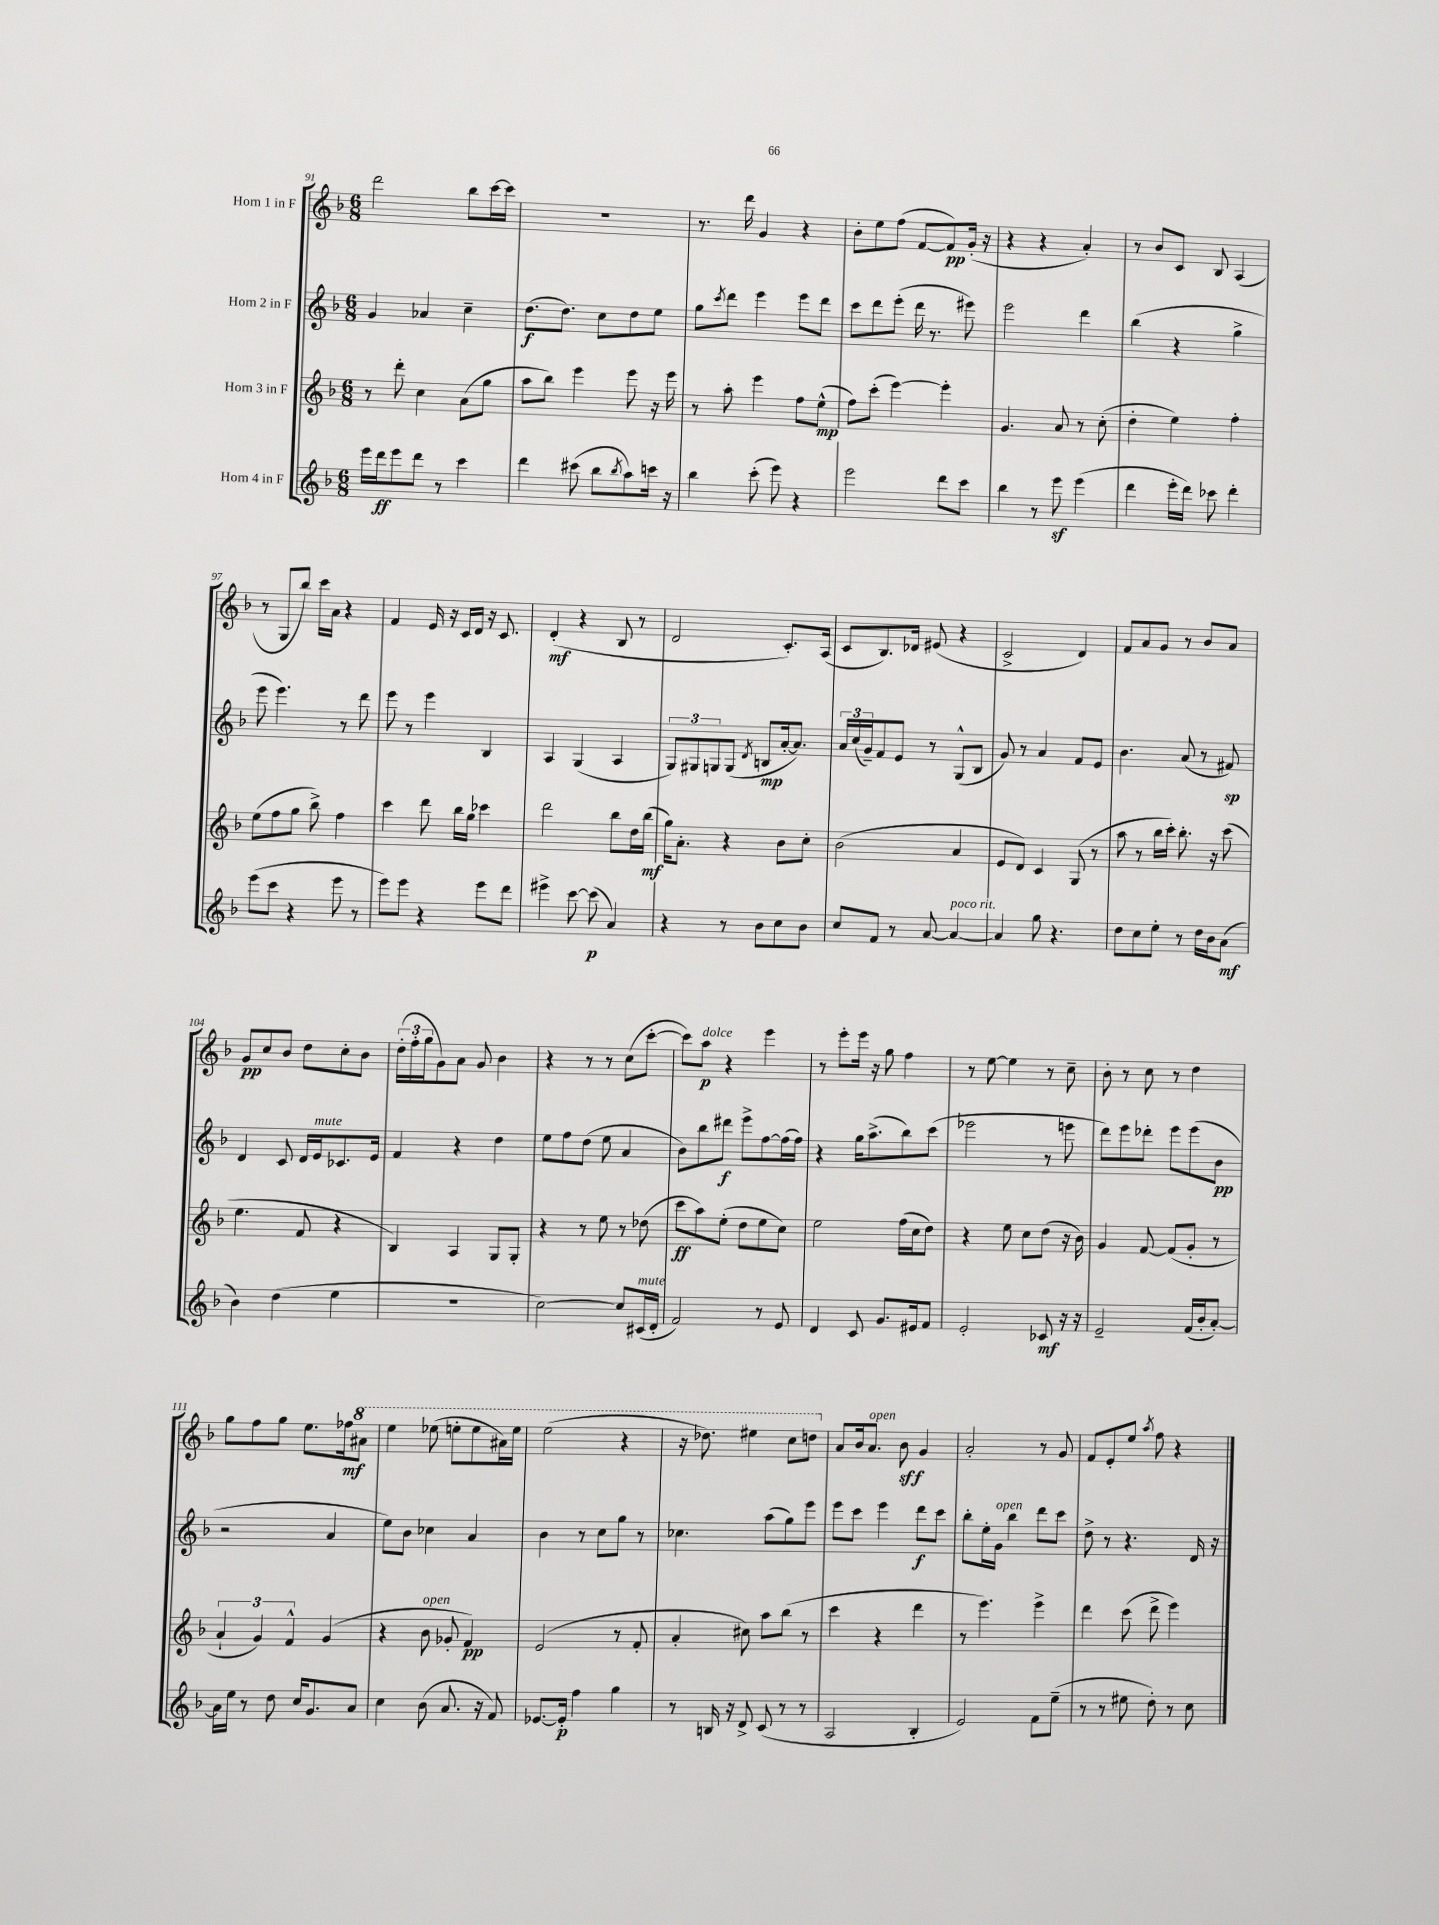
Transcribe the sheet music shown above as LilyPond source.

<<
\new StaffGroup <<
\new Staff = "s0" \with { instrumentName = "Horn 1 in F" } {
    \clef treble \key f \major \numericTimeSignature \time 6/8
    d'''2 bes''8 c'''16~ c'''16 |
    R2. |
    r8. d'''16 g'4 r4 |
    bes'8-. e''8 f''8( f'8~ f'8\pp) g'16-.( r16 |
    r4 r4 a'4-.) |
    r8 bes'8 c'8 bes8 a4( |
    r8 g8 bes''8) c'''16 a'16 r4 |
    f'4 e'16 r16 c'16 d'16 r16 c'8. |
    d'4-.\mf( r4 bes8 r8 |
    d'2 c'8.-.) a16( |
    c'8 bes8.) des'16 eis'8( r4 |
    c'2-> d'4) |
    f'8 a'8 g'8 r8 bes'8 a'8 |
    g'8\pp c''8 bes'8 d''8 c''8-. bes'8 |
    \tuplet 3/2 { d''16-.( f''16-. g''16 } g'8) a'8 g'8 bes'4 |
    r4 r8 r8 c''8( c'''8~-. |
    c'''8) a''8\p^\markup { \italic "dolce" } r4 e'''4 |
    r8 e'''8-. e'''16 r16 g''8 f''4 |
    r8 e''8~ e''4 r8 c''8-- |
    bes'8-. r8 c''8 r8 d''4 |
    g''8 f''8 g''8 e''8. fes''16\mf \ottava #1 ais''8 |
    e'''4 ees'''8( e'''8-. e'''8 ais''16) e'''16 |
    e'''2( r4 |
    r16 des'''8.) eis'''4 c'''8 d'''8 \ottava #0 |
    a'8 bes'16 a'8.^\markup { \italic "open" } bes'8\sff g'4 |
    a'2-. r8 g'8 |
    f'8 e'8-. e''8 \acciaccatura { a''8 } f''8 r4 \bar "|." |
}
\new Staff = "s1" \with { instrumentName = "Horn 2 in F" } {
    \clef treble \key f \major \numericTimeSignature \time 6/8
    g'4 aes'4 c''4-- |
    d''8.\f( d''8.) c''8 d''8 e''8 |
    g''8 \acciaccatura { c'''8 } d'''8 e'''4 e'''8 d'''8 |
    c'''8 d'''8 e'''8-.( d'''16 r8. eis'''8) |
    e'''2 d'''4 |
    bes''4( r4 g''4-> |
    e'''8 e'''4.) r8 d'''8 |
    e'''8 r8 e'''4 bes4 |
    a4 g4( a4 |
    \tuplet 3/2 { g8) gis8 g8 } g8( \acciaccatura { d'8 } b8\mp a'16~-. a'8.) |
    \tuplet 3/2 { a'16 c''16( g'16--) } f'8 e'8 r8 g8-^( bes8 |
    g'8) r8 a'4 f'8 e'8 |
    bes'4. a'8( r8 fis'8\sp) |
    d'4 c'8 d'16 e'16^\markup { \italic "mute" } ces'8. e'16 |
    f'4 r4 d''4 |
    e''8 f''8 d''8( e''8 a'4 |
    bes'8) bes''8 dis'''8\f e'''8-> f''8~ f''16( f''16) |
    r4 g''16 a''8.->( bes''8) c'''8( |
    ees'''2 r8 e'''8 |
    d'''8) e'''8 des'''8-. e'''8 e'''8( bes'8\pp |
    r2 a'4 |
    e''8) bes'8 ces''4 a'4 |
    bes'4 r8 c''8 g''8 r8 |
    ces''4. a''8( g''8) e'''8 |
    e'''8 c'''8 e'''4 d'''8\f c'''8 |
    bes''8-. e''16-. g'16^\markup { \italic "open" } bes''4 d'''8 c'''8 |
    d''8-> r8 r4. d'16 r16 \bar "|." |
}
\new Staff = "s2" \with { instrumentName = "Horn 3 in F" } {
    \clef treble \key f \major \numericTimeSignature \time 6/8
    r8 d'''8-. c''4 a'8( g''8 |
    a''8 bes''8) e'''4 e'''8 r16 e'''16 |
    r8 a''8-. e'''4 f''8 e''8-^\mp( |
    f''8) c'''8-.( e'''4~) e'''4-. |
    g'4. a'8 r8 c''8-.( |
    d''4-. e''4) f''4-. |
    e''8( f''8 g''8 bes''8->) f''4 |
    c'''4 d'''8 bes''16 g''16 ces'''4 |
    d'''2 bes''8 d''16 bes''16\mf( |
    g''16) a'8.-. r4 bes'8 c''8-. |
    bes'2( a'4 |
    e'8 d'8) c'4 g8( r8 |
    a''8 r8 bes''16 c'''16-.) bes''8.-. r16 c'''8( |
    e''4. f'8 r4 |
    bes4) a4 g8 g8-. |
    r4 r8 e''8 r8 des''8( |
    c'''8\ff a''8) e''8-.( d''8 e''8 c''8) |
    e''2 f''16( c''16 d''8) |
    r4 e''8 c''8 d''8( r16 bes'16) |
    g'4 f'8~ f'8( g'8-. r8 |
    \tuplet 3/2 { a'4-! g'4) f'4-^ } g'4( |
    r4 bes'8^\markup { \italic "open" } ges'8-. f'4\pp) |
    e'2( r8 f'8-. |
    a'4-. cis''8) a''8 bes''8( r8 |
    c'''4 r4 d'''4 |
    r8 e'''4.) e'''4-> |
    d'''4 c'''8( d'''8-> e'''4) \bar "|." |
}
\new Staff = "s3" \with { instrumentName = "Horn 4 in F" } {
    \clef treble \key f \major \numericTimeSignature \time 6/8
    e'''16 d'''16\ff e'''8 d'''8 r8 c'''4 |
    d'''4 cis'''8( bes''8 \acciaccatura { bes''8 } a''8) c'''16 r16 |
    bes''4 c'''8-.( e'''8) r4 |
    e'''2 d'''8 c'''8 |
    bes''4 r8 e'''8\sf e'''4( |
    d'''4 e'''16-. d'''16) ces'''8 d'''4-. |
    e'''8( c'''8 r4 e'''8 r8 |
    e'''8) e'''8 r4 e'''8 d'''8 |
    eis'''4-> c'''8~ c'''8\p( a'4) |
    r4 r8 bes'8 c''8 bes'8 |
    c''8 f'8 r8 a'8~ a'4~^\markup { \italic "poco rit." } |
    a'4 g''8 r4. |
    d''8 c''8 e''8-. r8 d''16 bes'16 a'8\mf( |
    bes'4) d''4( e''4 |
    R2. |
    c''2~) c''8 cis'16^\markup { \italic "mute" }( d'16-. |
    f'2) r8 e'8 |
    d'4 c'8 g'8. eis'16 f'8 |
    e'2-. ces'8\mf r16 r16 |
    e'2-- f'16( bes'16-. a'8~-.) |
    a'16 e''16 r8 d''8 c''16 g'8. a'8 |
    c''4 bes'8( a'8. r16 f'8) |
    ees'8.~ ees'16-.\p f''4 g''4 |
    r8 b16 r16 d'8-> c'8( r8 r8 |
    a2 bes4-. |
    e'2) f'8 e''8--( |
    r8 r8 eis''8 d''8-.) r8 c''8 \bar "|." |
}
>>
>>
\layout { \context { \Score currentBarNumber = #91 } }
